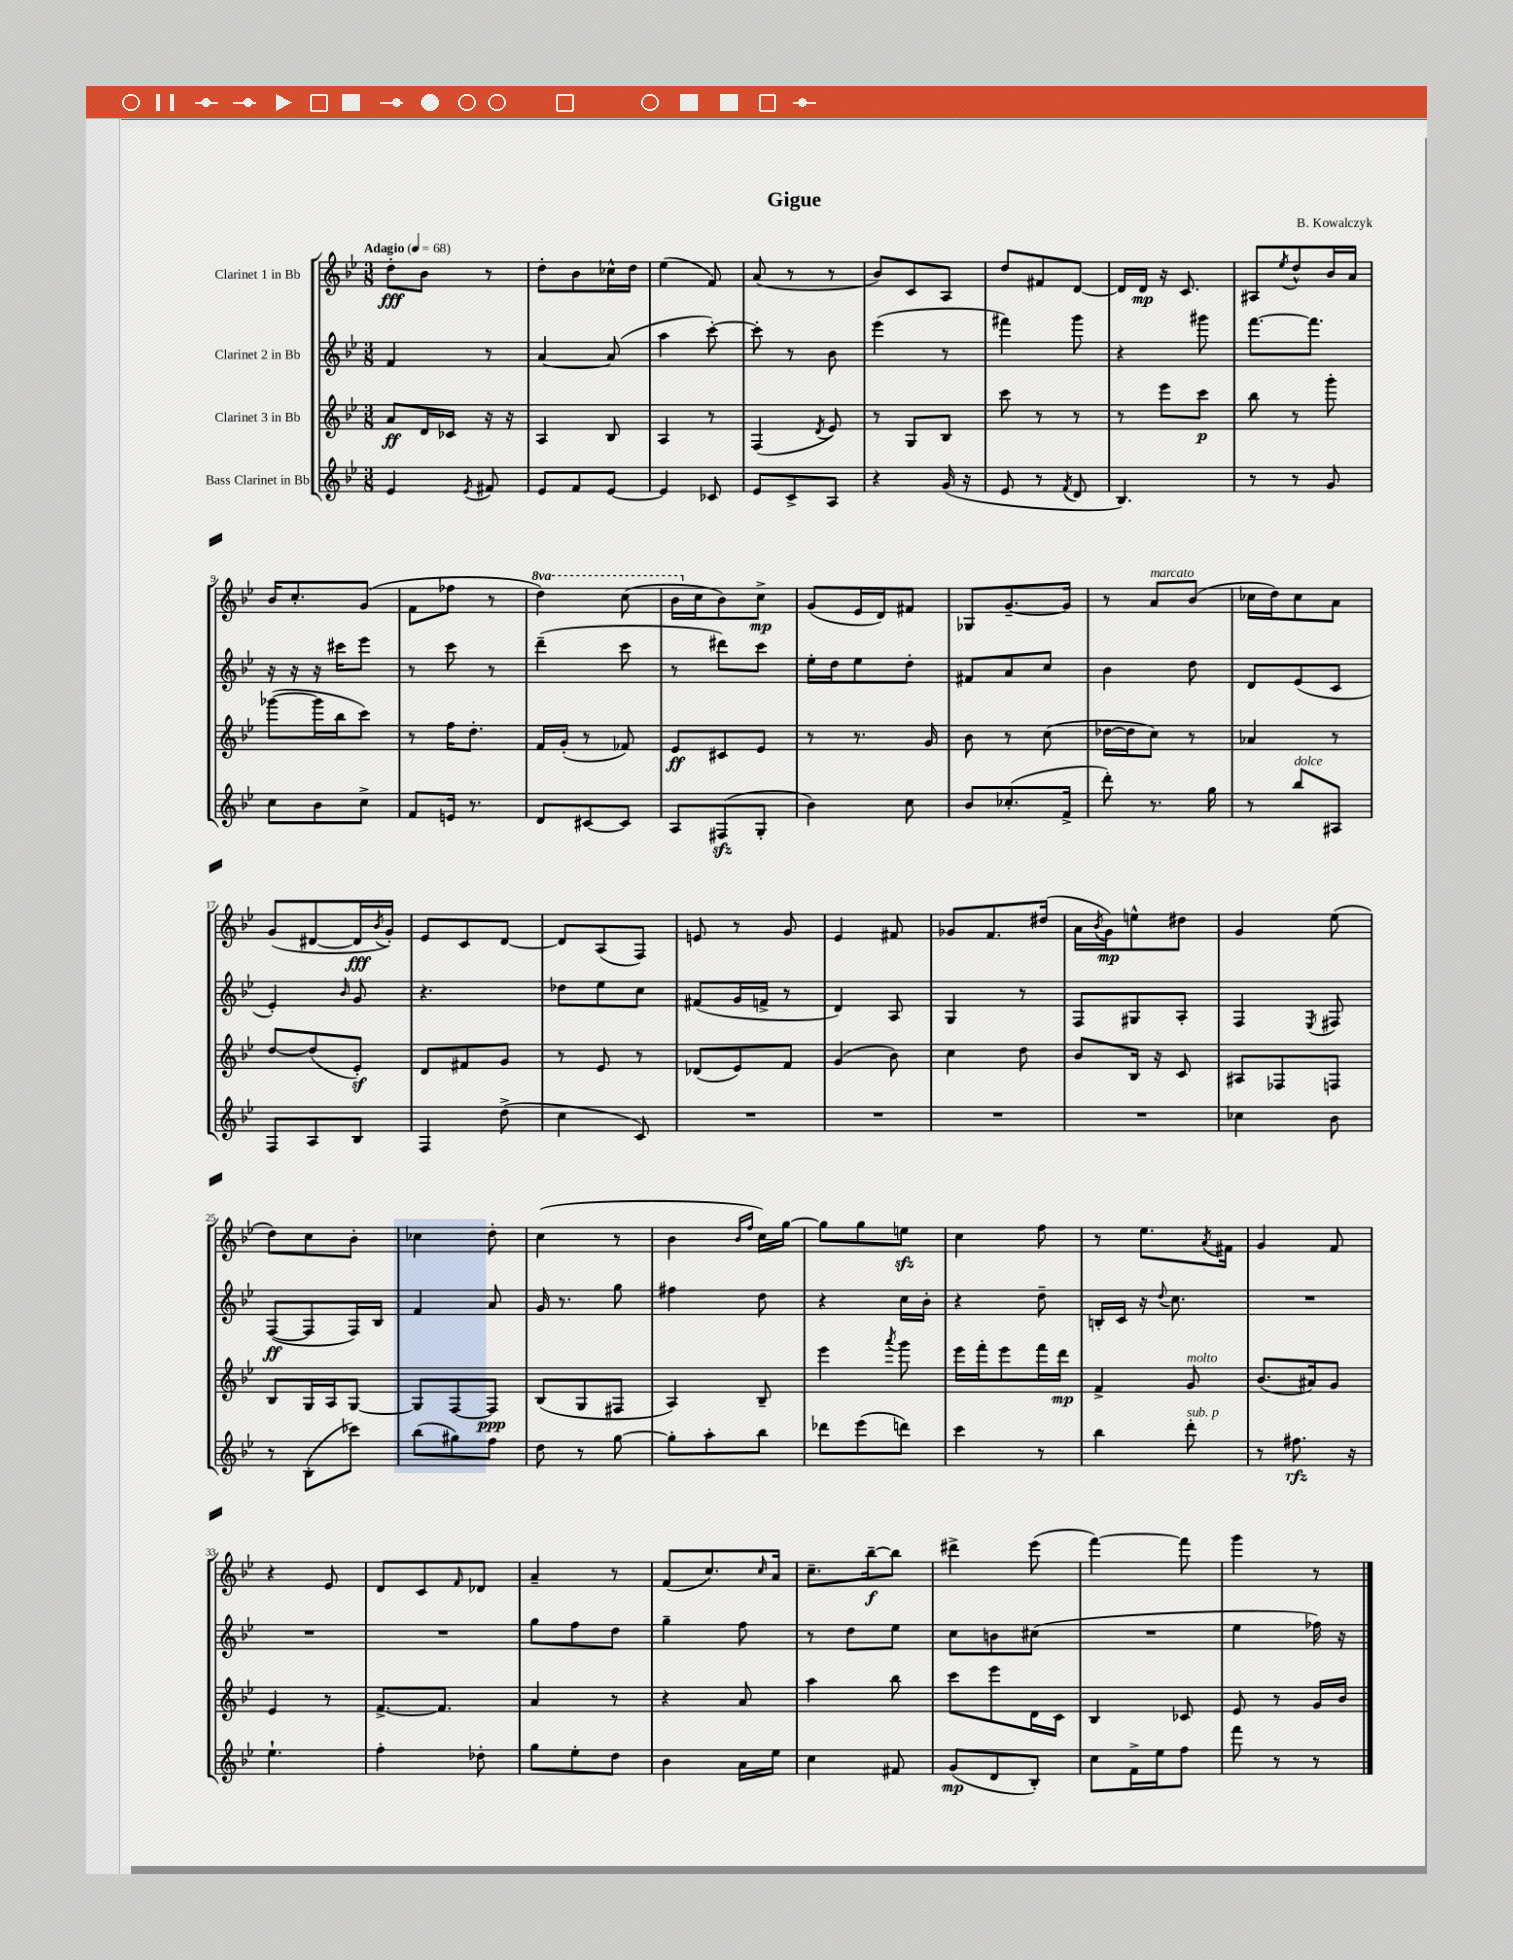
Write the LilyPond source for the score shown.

\header { title = "Gigue" composer = "B. Kowalczyk" }
<<
\new StaffGroup <<
\new Staff = "s0" \with { instrumentName = "Clarinet 1 in Bb" } {
    \clef treble \key bes \major \numericTimeSignature \time 3/8 \set Staff.ottavationMarkups = #ottavation-simple-ordinals \tempo "Adagio" 4 = 68
    d''8-.\fff bes'8 r8 |
    d''8-. bes'8 ces''16-^ d''16 |
    ees''4( f'8) |
    a'8( r8 r8 |
    bes'8) c'8 a8 |
    d''8 fis'8 d'8~ |
    d'16 d'16\mp r16 c'8. |
    ais8 \acciaccatura { ees''8 } d''8-^ bes'16 a'16 |
    bes'16 c''8.-. g'8( |
    f'8 fes''8 r8 |
    \ottava #1 d'''4) c'''8( |
    bes''16 \ottava #0 c''16 bes'8) c''8->\mp |
    g'8( ees'16 d'16) fis'8 |
    ges8 g'8.~-- g'16 |
    r8 a'8^\markup { \italic "marcato" } bes'8( |
    ces''16 d''16) ces''8 a'8 |
    g'8( dis'8~ dis'16\fff \acciaccatura { bes'8 } g'16-.) |
    ees'8 c'8 d'8~ |
    d'8 a8( f8) |
    e'8 r8 g'8 |
    ees'4 fis'8 |
    ges'8 f'8. dis''16( |
    a'16 \acciaccatura { bes'8 } g'16\mp) e''8-^ dis''8 |
    g'4 ees''8( |
    d''8) c''8 bes'8-. |
    ces''4 d''8-. |
    c''4( r8 |
    bes'4 \grace { bes'16 f''16 } c''16) g''16~ |
    g''8 g''8 e''8\sfz |
    c''4 f''8 |
    r8 ees''8. \acciaccatura { a'8 } fis'16 |
    g'4 f'8 |
    r4 ees'8 |
    d'8 c'8 \grace { f'16 } des'8 |
    a'4-- r8 |
    f'8( c''8.) \grace { c''16 } a'16 |
    c''8.-- bes''16~--\f bes''8 |
    dis'''4-> ees'''8( |
    f'''4~) f'''8 |
    g'''4 r8 \bar "|." |
}
\new Staff = "s1" \with { instrumentName = "Clarinet 2 in Bb" } {
    \clef treble \key bes \major \numericTimeSignature \time 3/8
    f'4 r8 |
    a'4~ a'8( |
    a''4 c'''8~-.) |
    c'''8-. r8 bes'8 |
    ees'''4( r8 |
    fis'''4) g'''8 |
    r4 gis'''8 |
    f'''8.~ f'''8. |
    r16 r16 r16 cis'''16 ees'''8 |
    r8 c'''8 r8 |
    d'''4--( c'''8 |
    r8 dis'''8) c'''8 |
    ees''16-. d''16 ees''8 d''8-. |
    fis'8 a'8 c''8 |
    bes'4 d''8 |
    d'8 ees'8( c'8 |
    ees'4-.) \grace { bes'16 } g'8 |
    r4. |
    des''8 ees''8 c''8 |
    fis'8( g'16 f'16-> r8 |
    d'4) a8 |
    g4 r8 |
    f8 gis8 a8-. |
    f4 \acciaccatura { ees8 } fis8 |
    f8~\ff( f8 f16) bes16 |
    f'4 a'8 |
    g'16 r8. g''8 |
    fis''4 d''8 |
    r4 c''16 bes'16-. |
    r4 d''8-- |
    b16-. c'16 r16 \appoggiatura { d''8 } c''8. |
    R4. |
    R4. |
    R4. |
    g''8 f''8 d''8 |
    g''4-- f''8 |
    r8 d''8 ees''8 |
    c''8 b'8 cis''8( |
    R4. |
    ees''4 fes''16) r16 \bar "|." |
}
\new Staff = "s2" \with { instrumentName = "Clarinet 3 in Bb" } {
    \clef treble \key bes \major \numericTimeSignature \time 3/8
    a'8\ff d'16 ces'16 r16 r16 |
    a4 bes8 |
    a4 r8 |
    f4( \acciaccatura { d'8 } ees'8) |
    r8 g8 bes8 |
    c'''8 r8 r8 |
    r8 ees'''8 c'''8\p |
    bes''8 r8 g'''8-. |
    ges'''8~( ges'''16 bes''16 c'''8) |
    r8 f''16 d''8.-. |
    f'16 g'16-.( r8 fes'8) |
    ees'8\ff cis'8 ees'8 |
    r8 r8. g'16 |
    bes'8 r8 c''8( |
    des''16~ des''16 c''8) r8 |
    aes'4 r8 |
    d''8~ d''8( ees'8-.\sf) |
    d'8 fis'8 g'8 |
    r8 ees'8 r8 |
    des'8( ees'8) f'8 |
    g'4( bes'8) |
    c''4 d''8 |
    bes'8 bes16 r16 c'8 |
    ais8 fes8 f8 |
    bes8 g16 a16 g8~ |
    g8 f8~ f8\ppp |
    bes8( g8 fis8 |
    a4) bes8-- |
    ees'''4 \acciaccatura { a'''8 } g'''8 |
    ees'''16 f'''16-. ees'''8 f'''16 d'''16\mp |
    f'4-> g'8^\markup { \italic "molto" } |
    bes'8.( ais'16) g'8 |
    ees'4 r8 |
    f'8.~-> f'8. |
    a'4 r8 |
    r4 a'8 |
    a''4 bes''8 |
    c'''8 ees'''8 d'16 c'16 |
    bes4 ces'8 |
    ees'8 r8 g'16 bes'16 \bar "|." |
}
\new Staff = "s3" \with { instrumentName = "Bass Clarinet in Bb" } {
    \clef treble \key bes \major \numericTimeSignature \time 3/8
    ees'4 \acciaccatura { ees'8 } fis'8 |
    ees'8 f'8 ees'8~ |
    ees'4 ces'8 |
    ees'8 c'8-> a8 |
    r4 g'16( r16 |
    ees'8 r8 \acciaccatura { f'8 } d'8 |
    bes4.) |
    r8 r8 g'8 |
    c''8 bes'8 c''8-> |
    f'8 e'16 r8. |
    d'8 cis'8~ cis'8 |
    a8 fis8\sfz( g8-. |
    bes'4) c''8 |
    bes'8 ces''8.-.( f'16-> |
    d'''8-.) r8. g''16 |
    r8 bes''8^\markup { \italic "dolce" } ais8 |
    f8 a8 bes8 |
    f4 d''8->( |
    c''4 c'8) |
    R4. |
    R4. |
    R4. |
    R4. |
    ces''4 bes'8 |
    r8 bes8-.( ces'''8) |
    bes''8( gis''8) f''8 |
    d''8 r8 g''8~ |
    g''8-. a''8-. bes''8 |
    des'''8 ees'''8( d'''8) |
    c'''4 r8 |
    bes''4 d'''8-.^\markup { \italic "sub. p" } |
    r8 fis''8.\rfz r16 |
    ees''4.-! |
    f''4-. des''8-. |
    g''8 ees''8-. d''8 |
    bes'4 a'16 ees''16 |
    c''4 fis'8 |
    g'8\mp( d'8 bes8-.) |
    c''8 f'16-> ees''16 f''8 |
    f'''8 r8 r8 \bar "|." |
}
>>
>>
